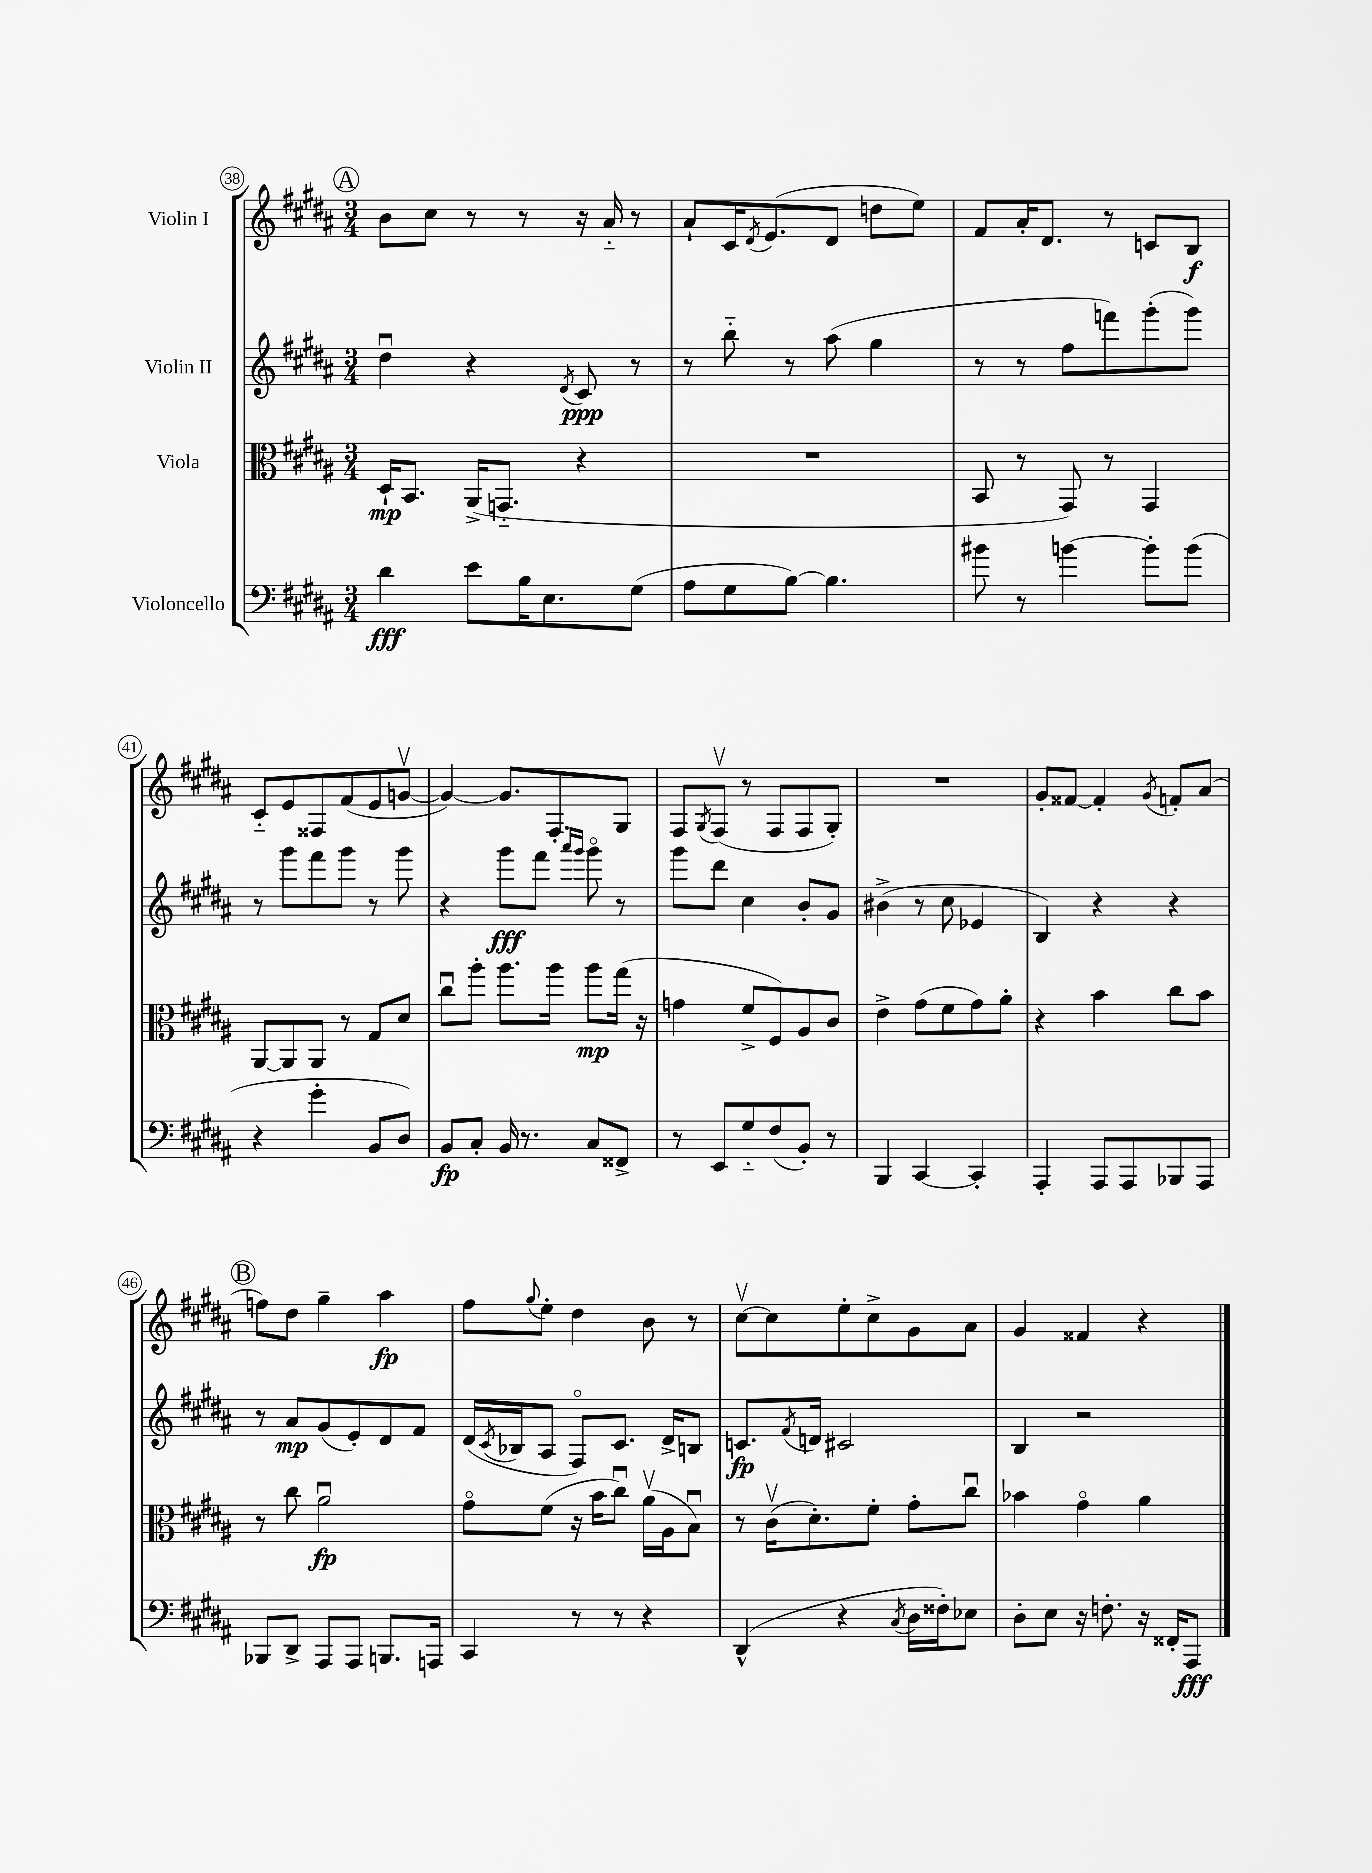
<<
\new StaffGroup <<
\new Staff = "s0" \with { instrumentName = "Violin I" } {
    \clef treble \key b \major \numericTimeSignature \time 3/4
    \mark \markup { \circle "A" } b'8 cis''8 r8 r8 r16 ais'16-_ r8 |
    ais'8-! cis'16 \acciaccatura { dis'8 } e'8.( dis'8 d''8 e''8) |
    fis'8 ais'16-. dis'8. r8 c'8 b8\f |
    cis'8-_ e'8 fisis8 fis'8( e'8 g'8~\upbow |
    g'4~) g'8. fis8.-. gis8 |
    fis8 \acciaccatura { gis8 } fis8\upbow( r8 fis8 fis8 gis8-.) |
    R2. |
    gis'8-. fisis'8~ fisis'4-. \acciaccatura { gis'8 } f'8-. ais'8( |
    \mark \markup { \circle "B" } f''8) dis''8 gis''4-- ais''4\fp |
    fis''8 \appoggiatura { gis''8 } e''8-. dis''4 b'8 r8 |
    cis''8~\upbow cis''8 e''8-. cis''8-> gis'8 ais'8 |
    gis'4 fisis'4 r4 \bar "|." |
}
\new Staff = "s1" \with { instrumentName = "Violin II" } {
    \clef treble \key b \major \numericTimeSignature \time 3/4
    \mark \markup { \circle "A" } dis''4\downbow r4 \acciaccatura { dis'8 } cis'8\ppp r8 |
    r8 b''8-_ r8 ais''8( gis''4 |
    r8 r8 fis''8 f'''8) gis'''8-.( gis'''8) |
    r8 gis'''8 fis'''8 gis'''8 r8 gis'''8 |
    r4 gis'''8\fff fis'''8 \grace { ais'''16 gis'''16 } gis'''8\flageolet r8 |
    gis'''8 dis'''8 cis''4 b'8-. gis'8 |
    bis'4->( r8 cis''8 ees'4 |
    b4) r4 r4 |
    \mark \markup { \circle "B" } r8 ais'8\mp gis'8( e'8-.) dis'8 fis'8 |
    dis'16( \acciaccatura { cis'8 } bes16 ais8 fis8\flageolet) cis'8. dis'16-> b8 |
    c'8.\fp \acciaccatura { fis'8 } d'16 cis'2 |
    b4 r2 \bar "|." |
}
\new Staff = "s2" \with { instrumentName = "Viola" } {
    \clef alto \key b \major \numericTimeSignature \time 3/4
    \mark \markup { \circle "A" } dis16-!\mp b,8. ais,16->( g,8.-_ r4 |
    R2. |
    b,8 r8 gis,8) r8 gis,4 |
    ais,8~ ais,8 ais,8 r8 gis8 dis'8 |
    cis''8\downbow ais''8-. ais''8. ais''16 ais''8\mp gis''16( r16 |
    g'4 fis'8-> fis8) ais8 cis'8 |
    e'4-> gis'8( fis'8 gis'8) ais'8-. |
    r4 b'4 cis''8 b'8 |
    \mark \markup { \circle "B" } r8 cis''8 ais'2\downbow\fp |
    gis'8\flageolet fis'8( r16 b'16 cis''8\downbow) ais'16\upbow( ais16 b8\downbow) |
    r8 cis'16\upbow( dis'8.-.) fis'8-. gis'8-. cis''8\downbow |
    bes'4 gis'4\flageolet ais'4 \bar "|." |
}
\new Staff = "s3" \with { instrumentName = "Violoncello" } {
    \clef bass \key b \major \numericTimeSignature \time 3/4
    \mark \markup { \circle "A" } dis'4\fff e'8 b16 e8. gis8( |
    ais8 gis8 b8~) b4. |
    bis'8 r8 b'4~ b'8-. b'8( |
    r4 gis'4-. b,8 dis8) |
    b,8\fp cis8-. b,16 r8. cis8 fisis,8-> |
    r8 e,8 gis8-_ fis8( b,8-.) r8 |
    b,,4 cis,4~ cis,4-. |
    ais,,4-. ais,,8 ais,,8 bes,,8 ais,,8 |
    \mark \markup { \circle "B" } bes,,8 dis,8-> ais,,8 ais,,8 b,,8. a,,16 |
    cis,4 r8 r8 r4 |
    dis,4-^( r4 \acciaccatura { cis8 } dis16 fisis16-.) ees8 |
    dis8-. e8 r16 f8.-. r16 fisis,16-. ais,,8\fff \bar "|." |
}
>>
>>
\layout { \context { \Score currentBarNumber = #38 \override BarNumber.stencil = #(make-stencil-circler 0.1 0.3 ly:text-interface::print) } }
